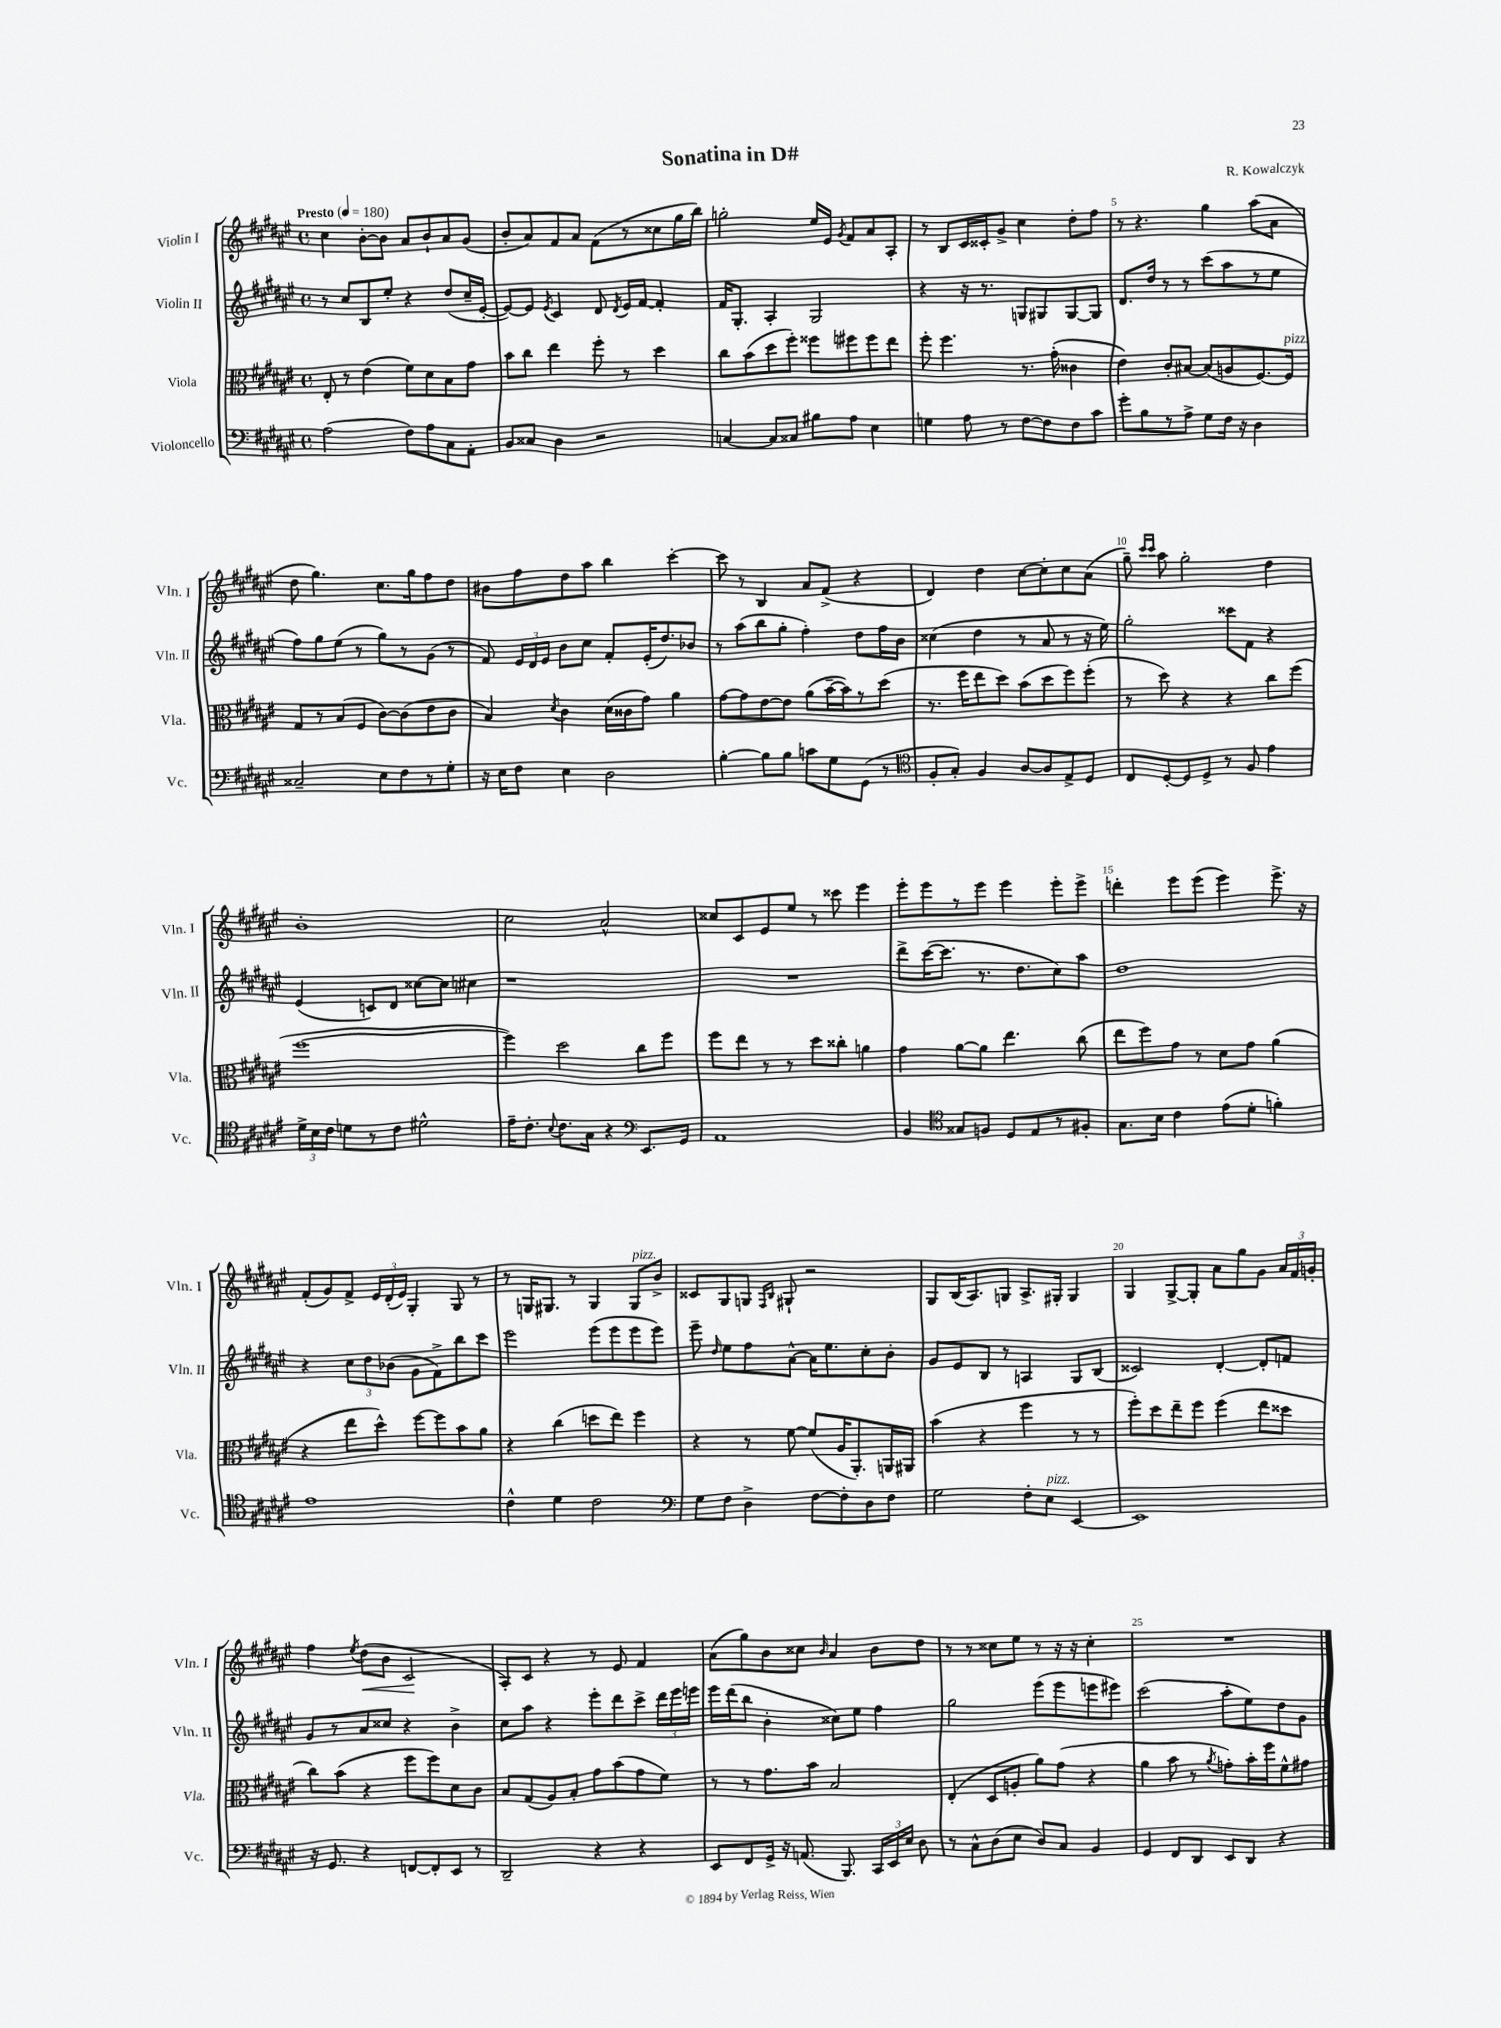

**kern	**kern	**kern	**kern	**dynam
*part4	*part3	*part2	*part1	*part1
*staff4	*staff3	*staff2	*staff1	*staff1
*I"Violoncello	*I"Viola	*I"Violin II	*I"Violin I	*
*I'Vc.	*I'Vla.	*I'Vln. II	*I'Vln. I	*
*clefF4	*clefC3	*clefG2	*clefG2	*
*k[f#c#g#d#a#e#]	*k[f#c#g#d#a#e#]	*k[f#c#g#d#a#e#]	*k[f#c#g#d#a#e#]	*
*M4/4	*M4/4	*M4/4	*M4/4	*
*met(c)	*met(c)	*met(c)	*met(c)	*
*MM180	*MM180	*MM180	*MM180	*
=1	=1	=1	=1	=1
!	!	!	!LO:TX:a:B:t=Presto	!
(2A#\	8E#'/	8r	4cc#\	.
.	8r	8cc#/L	.	.
.	(4e#\	8B/	[8b'\L	.
.	.	8ee#'/J	8b\J]	.
8F#\L)	8f#\L)	4r	8a#/L	.
8A#\	8d#\	.	8b`/	.
8C#\	8B\	(8dd#/L	8a#/	.
8AA#'\J	8g#\J	16cc#~/L	(8g#/J	.
.	.	[16e#'/JJ	.	.
=2	=2	=2	=2	=2
8BB/L	8b\L	8e#/L_)	8b'/L	.
8C##X/J	8cc#\J	8e#/J]	8a#/)	.
.	.	8qe#/	.	.
4D#\	4ee#\	4c#/	8f#/	.
.	.	.	8a#/J	.
2r	8ff#'\	8d#/	(8f#\L	.
.	.	8qd#/	.	.
.	8r	16e#/LL	8r	.
.	.	[16f#/JJ	.	.
.	4dd#\	4f#'/]	8cc##X\	.
.	.	.	16gg#\L	.
.	.	.	16bb\JJ)	.
=3	=3	=3	=3	=3
[4Cn/	8cc#\L	16f#/KL	2ggn'\	.
.	.	8.G#'/J	.	.
.	(8b\	.	.	.
8C/L]	8dd#\	4A#'/	.	.
8C##X/J	8ff#'\J)	.	.	.
8B#X\L	8ff##X\L	2G#/	16ee#/LL	.
.	.	.	16e#/JJ	.
.	.	.	8qg#/	.
8A#\J	8ff#X\	.	8f#/L	.
4E#\	8ff#\	.	8a#/	.
.	8ee#\J	.	8A#'/J	.
=4	=4	=4	=4	=4
4Gn\	8ff#'\	4r	8r	.
.	4.ff#\	.	8B/L	.
8A#\	.	16r	16c#/L	.
.	.	8.r	16c##X'/J	.
8r	.	.	8g#^/J	.
[8F#\L	8.r	8Gn/L	4cc#\	.
8F#\]	.	8G#X/	.	.
.	(16g#'\	.	.	.
8F#\	4c##X\	[8G#/	8dd#'\L	.
8c#\J	.	8G#/J]	8ff#\J	.
=5	=5	=5	=5	=5
8g#'\L	4e#\)	8.d#/L	8r	.
8B\	.	.	4.r	.
.	.	16dd#/Jk	.	.
8r	8c#'/L	8r	.	.
8A#^\J	[8B#X/J	8r	.	.
8G#\L	(8B#/L]	(8ccc#\L	4gg#\	.
16F#\Jk	8An/	8aa#\	.	.
16r	.	.	.	.
4D#\	[8.F#/)	8r	(8aa#\L	.
.	.	8ee#\J	8a#\J	.
!	!LO:TX:a:i:t=pizz.	!	!	!
.	16F#/Jk]	.	.	.
!!LO:LB:g=z
=6	=6	=6	=6	=6
2C##X~/	8G#/L	8ff#\L)	8dd#\	.
.	8r	8gg#\	4.gg#\)	.
.	(8B/	(8ee#\J	.	.
.	8F#/J	8r	.	.
8E#\L	[8c#\L)	8gg#\L)	8.cc#\L	.
8F#\	(8c#\]	8r	.	.
.	.	.	16gg#\k	.
8r	8e#\	(8g#\J	8ff#\	.
8G#'\J	8c#\J	8r	8dd#\J	.
=7	=7	=7	=7	=7
16r	4B/)	8f#/)	8b#X\L	.
16E#\KL	.	.	.	.
8F#\J	.	24e#/LL	8ff#\	.
.	.	24d#/	.	.
.	.	24e#/JJ	.	.
.	8qd#/	.	.	.
4E#\	4c#\	8b\L	8dd#\	.
.	.	8cc#\J	8aa#\J	.
2D#\	(16d#\LL	8f#'/L	4bb\	.
.	16c##X\J	.	.	.
.	8g#\J)	(16e#'/K	.	.
.	.	8.dd#/)	.	.
.	4a#\	.	[4ccc#'\	.
.	.	8b-X/J	.	.
=8	=8	=8	=8	=8
[4B'\	[8g#\L	8r	8ccc#\]	.
.	8g#\]	(8aa#\L	8r	.
8B\L]	[8e#\	8bb\	4B/	.
8B\J	8e#\J]	8gg#'\J	.	.
8cn\L	(8a#\L	4ff#'\)	8a#/L	.
8G#\	[16b~\L	.	(8f#^/J	.
.	16b\J])	.	.	.
(8GG#\J	8r	8dd#\L	4r	.
8r	(8dd#\J	16ff#\L	.	.
.	.	16b\JJ	.	.
=9	=9	=9	=9	=9
*clefC4	*	*	*	*
8F#'/L	8.r	(4cc##X\	4d#/)	.
8G#'/J)	.	.	.	.
.	16ff#\KL	.	.	.
4F#/	8ee#\	4dd#\	4dd#\	.
.	8dd#\J)	.	.	.
[8A#/L	(8b\L	8r	[8cc#\L	.
8A#/]	8dd#\	8a#/	8cc#'\]	.
8E#^/	8ff#\)	8r	8cc#\	.
8D#/J	(8ff#'\J	16r	(8a#\J	.
.	.	16ee#\)	.	.
=10	=10	=10	=10	=10
8C#/L	8r	2gg#'\	8gg#~\)	.
.	.	.	16qqccc#/LL	.
.	.	.	16qqccc#/JJ	.
[8D#'/	8dd#\)	.	8aa#\	.
8D#/]	4r	.	2gg#'\	.
8D#^/J	.	.	.	.
8r	4r	8ccc##X\L	.	.
8F#/	.	8f#\J	.	.
4e#\	8cc#\L	4r	4dd#\	.
.	(8ff#\J	.	.	.
!!LO:LB:g=z
=11	=11	=11	=11	=11
24d#^\LL	[1ff#	(4e#/	1b'	.
24B\	.	.	.	.
24c#\JJ	.	.	.	.
8dn\L	.	.	.	.
8r	.	8cn/L)	.	.
8c#\J	.	8d#/J	.	.
2d#X^^\	.	[8cc##X\L	.	.
.	.	8cc##\J]	.	.
.	.	4cc#X\	.	.
=12	=12	=12	=12	=12
16e#~\KL	4ff#\])	1r	2cc#\	.
8.c#'\J	.	.	.	.
8qqB/	.	.	.	.
8.c#\L	2dd#\	.	.	.
16G#\Jk	.	.	.	.
4r	.	.	2a#^^/	.
*clefF4	*	*	*	*
8.EE#/L	8cc#\L	.	.	.
.	8ff#\J	.	.	.
16GG#/Jk	.	.	.	.
=13	=13	=13	=13	=13
1AA#	8ff#\L	1r	8cc##X/L	.
.	8ee#\J	.	8c#/	.
.	8r	.	8e#/	.
.	8r	.	8ee#/J	.
.	8dd#\L	.	8r	.
.	8cc##X'\J	.	8ccc##X\	.
.	4an\	.	4eee#\	.
=14	=14	=14	=14	=14
4BB/	4g#\	8ddd#^\L	8eee#'\L	.
.	.	([16ccc#\K	8eee#\	.
.	.	8.ccc#\J]	.	.
*clefC4	*	*	*	*
8G##X/L	[8a#\L	.	8r	.
8Fn/J	8a#\J]	8.r	8eee#\J	.
8D#/L	4.ee#\	.	4eee#\	.
.	.	8.dd#\L	.	.
8E#/	.	.	.	.
8r	.	8cc#\)	8eee#'\L	.
8F#X'/J	(8cc#\	8aa#\J	8eee#^\J	.
=15	=15	=15	=15	=15
8.G#\L	8ee#\L	1dd#	4dddn'\	.
.	8ff#\)	.	.	.
16B\Jk	.	.	.	.
4c#\	8g#\J	.	8eee#\L	.
.	8r	.	(8eee#\J	.
(8e#\L	8d#\L	.	4eee#\)	.
8d#'\J	8g#\J	.	.	.
4fn'\)	(4a#\	.	8.eee#^\	.
.	.	.	16r	.
!!LO:LB:g=z
=16	=16	=16	=16	=16
1e#	4r	4r	(8f#'/L	.
.	.	.	8g#/)	.
.	8ee#\L	12cc#\L	8f#^/J	.
.	.	12dd#\	.	.
.	8dd#^^\J)	.	24e#/LL	.
.	.	(12b-X\J	(24d#'/	.
.	.	.	24e#/JJ)	.
.	[8ff#\L	8g#\L	4G#'/	.
.	8ff#\]	8f#^\)	.	.
.	8b\	8bb\	8G#/	.
.	8a#\J	8ccc#\J	8r	.
=17	=17	=17	=17	=17
4c#^^\	4r	2eee#\	8r	.
.	.	.	16Gn/KL	.
.	.	.	8.G#X/J	.
4d#\	(4cc#\	.	.	.
.	.	.	8r	.
2c#\	8ddn\L	(8eee#\L	4G#/	.
.	8ee#\J)	8eee#\	.	.
!	!	!	!LO:TX:a:i:t=pizz.	!
.	4ff#\	8eee#\	8G#/L	.
.	.	8eee#\J)	8b^/J	.
=18	=18	=18	=18	=18
*clefF4	*	*	*	*
8G#\L	4r	8eee#~\	8c##X/L	.
.	.	16qqdd#/	.	.
8F#\J	.	8ee#\L	8G#/	.
4D#^\	8r	8ff#\	8Gn/J	.
.	.	.	16qqF#/LL	.
.	.	.	16qqB/JJ	.
.	[8f#\	[8a#^^\J	8G#X`/	.
[8F#\L	(8f#/L]	16a#\KL]	2r	.
.	.	8.ee#\	.	.
8F#'\]	16A#/K	.	.	.
.	8.AA#'/)	.	.	.
8D#\	.	8cc#'\	.	.
8F#\J	16AAn/L	8b'\J	.	.
.	16AA#X/JJ	.	.	.
=19	=19	=19	=19	=19
2G#\	(4b\	8g#/L	8G#/L	.
.	.	8e#/	(16B/K	.
.	.	.	8.A#/)	.
.	4r	8B/J	.	.
.	.	8r	8Gn/J	.
8F#'\L	4ff#\	4An/	8.A#^/L	.
!LO:TX:a:i:t=pizz.	!	!	!	!
8E#\J	.	.	.	.
.	.	.	16G#X'/Jk	.
[4EE#/	8r	8G#/L	4G#/	.
.	8r	(8B/J	.	.
=20	=20	=20	=20	=20
1EE#]	8ff#'\L)	2c##X/)	4G#/	.
.	8dd#\	.	.	.
.	8ee#~\	.	[8G#^/L	.
.	8ff#\J	.	8G#'/J]	.
.	(4ff#\	[4d#'/	8a#\L	.
.	.	.	8gg#\	.
.	8ee#\L	8d#'/L]	8g#\J	.
.	8dd##X\J	8fn/J	24a#/LL	.
.	.	.	24f#/	.
.	.	.	24gn'/JJ	.
!!LO:LB:g=z
=21	=21	=21	=21	=21
16r	8cc#\L)	8g#/L	4ff#\	.
8.GG#/	.	.	.	.
.	(8b\J	8r	.	.
.	.	.	8qee#/	.
!	!	!	!	!LO:HP:b
4r	4r	8a#/	(8dd#\L	<
.	.	8cc##X/J	8b\J	.
[8FFn/L	8ff#\L	4r	2c#/	.
8FF'/]	8ff#\)	.	.	.
8EE#/J	8d#\	4b^\	.	.
8r	8c#\J	.	.	.
.	.	.	.	[
=22	=22	=22	=22	=22
2DD#~/	8B/L	8cc#\L	8A#'/L)	.
.	(8G#/	8aa#\J	8c#/J	.
.	8A#/)	4r	4r	.
.	8B'/J	.	.	.
4r	8g#\L	8eee#'\L	8r	.
.	(8b\	8ddd#\	8e#/	.
4r	8g#\	8ccc#^\J	4f#/	.
.	8f#\J)	24ddd#\LL	.	.
.	.	24eee#\	.	.
.	.	24eeen\JJ	.	.
=23	=23	=23	=23	=23
8EE#/L	8r	16eee#\LL	(8a#\L	.
.	.	(16ddd#\J	.	.
8FF#/	8r	8bb\J	8gg#\)	.
16GG#^/Jk	8.g#\L	4b'\	8b\	.
16r	.	.	.	.
(8.AAn/	.	.	8cc##X\J	.
.	16b\Jk	.	.	.
.	.	.	16qqb/	.
.	2B/	8cc##X\L)	4a#/	.
8.BBB/)	.	.	.	.
.	.	8ee#\J	.	.
24CC#/LL	.	4ff#\	8b\L	.
24EE#/	.	.	.	.
24E#/JJ	.	.	.	.
8D#\	.	.	8dd#\J	.
=24	=24	=24	=24	=24
8r	(4E#'/	2gg#\	8r	.
8C#^^\L	.	.	8r	.
(8D#\	8D#/L	.	8cc##X\L	.
8E#\J	8An'/J	.	8ee#\J	.
8D#/L)	8a#\L)	(8eee#\L	8r	.
8C#/J	(8g#\J	8eee#\	16r	.
.	.	.	16r	.
4BB/	4r	8eeen\	4cc##'\	.
.	.	8eee#X\J)	.	.
=25	=25	=25	=25	=25
4GG#/	4a#\	(2ccc#\	1r	.
8FF#/L	8b\	.	.	.
8DD#/J	8r	.	.	.
.	8qa#/	.	.	.
8EE#/L	8gn'\L)	8aa#'\L	.	.
8DD#/J	16b'\L	8ee#\)	.	.
.	16ff#\J	.	.	.
4r	8f#^^\	8dd#\	.	.
.	8g#X\J	8g#\J	.	.
==	==	==	==	==
*-	*-	*-	*-	*-
